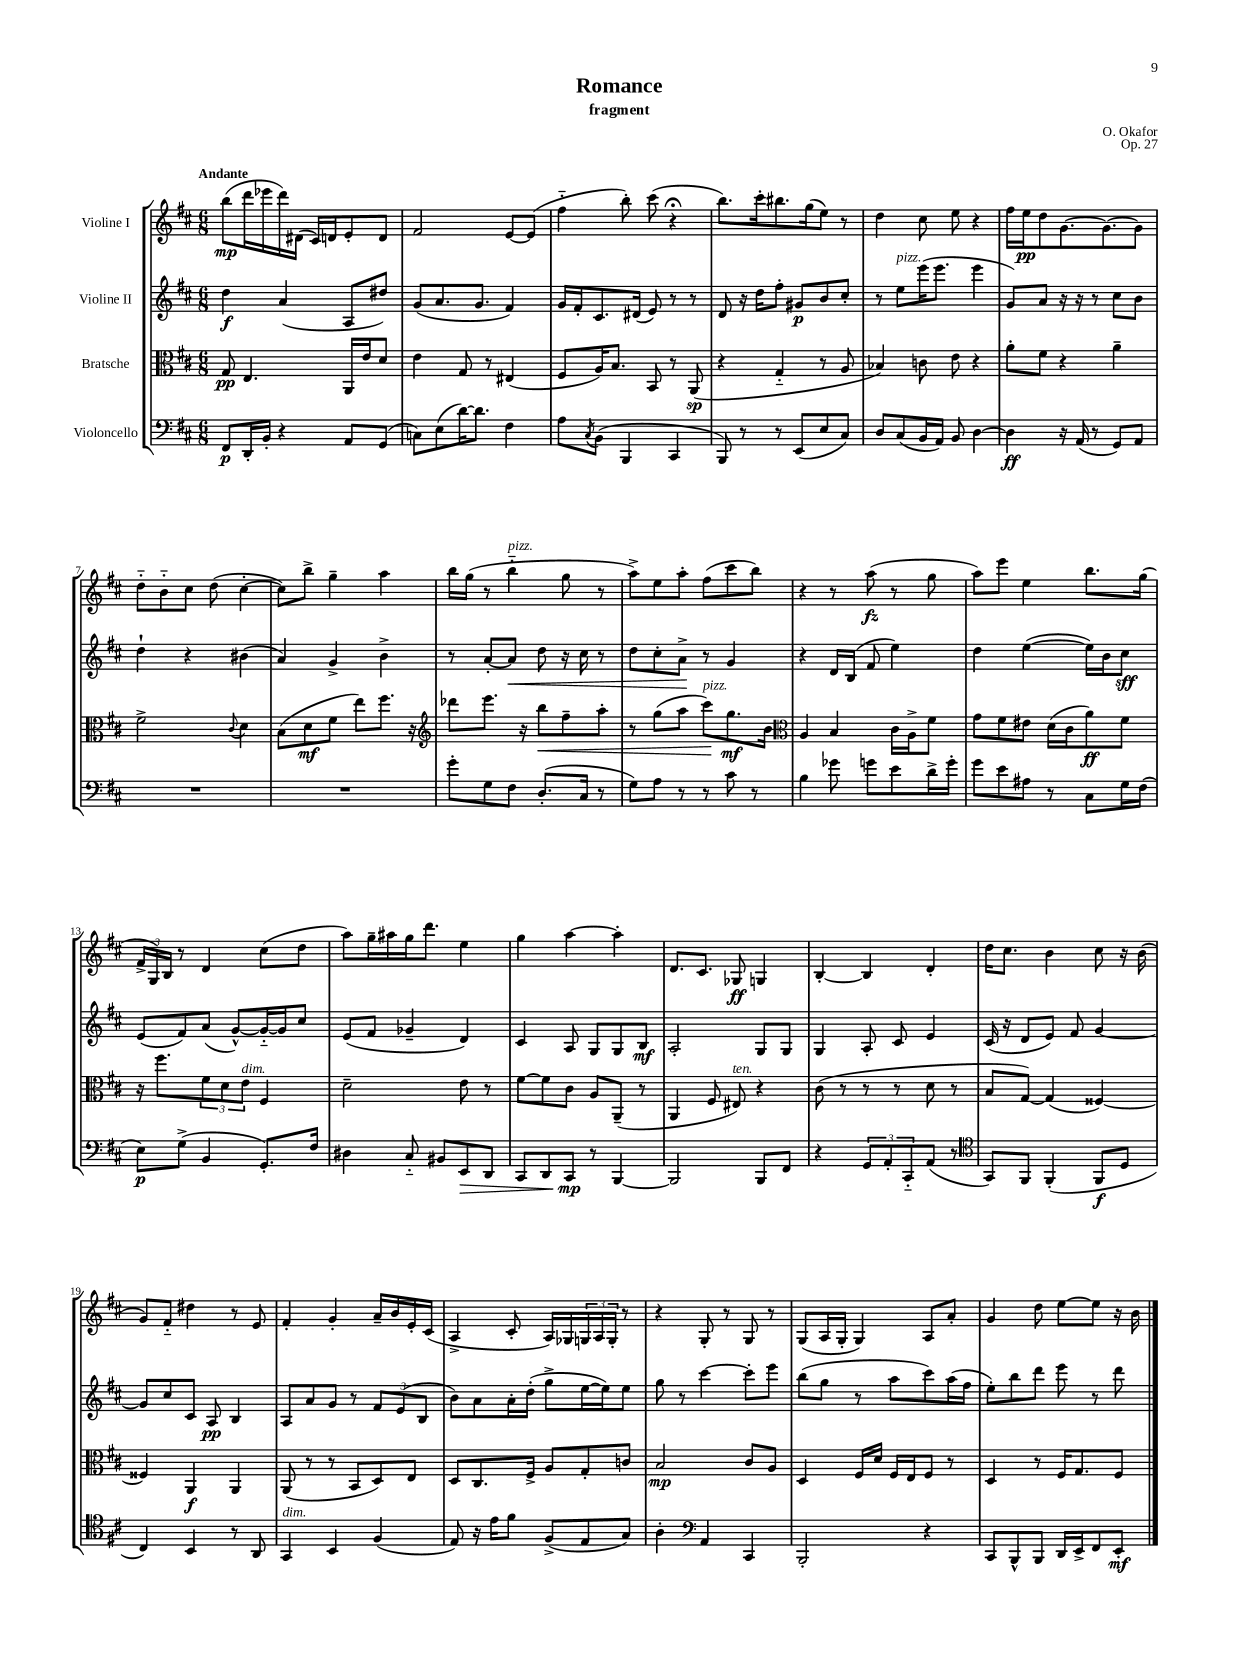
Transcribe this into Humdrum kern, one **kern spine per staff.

**kern	**kern	**kern	**kern
*staff4	*staff3	*staff2	*staff1
*clefF4	*clefC3	*clefG2	*clefG2
*k[f#c#]	*k[f#c#]	*k[f#c#]	*k[f#c#]
*M6/8	*M6/8	*M6/8	*M6/8
8FF#	8G	4dd	(8bb
16DD'	4.E	.	16ddd
16BB'	.	.	16eee-
4r	.	(4a	16ddd)
.	.	.	(16d#
.	.	.	16c#)
.	.	.	16d
8AA	16AA	8A	8e'
.	16e	.	.
(8GG	8d	8dd#)	8d
=	=	=	=
8C)	4e	(8g	2f#
(8E	.	8.a	.
[16d)	8G	.	.
8.d]	.	8.g	.
.	8r	.	.
4F#	(4E#	4f#)	[8e
.	.	.	(8e]
=	=	=	=
8A	8F#	16g	4ff#'~
.	.	16f#'	.
8qC#	.	.	.
(8BB	16A)	8.c#	.
.	8.B	.	.
4BBB	.	.	8bb')
.	.	(16d#	.
.	8BB	8e)	(8ccc#
4CC#	8r	8r	4r;
.	(8AA	8r	.
=	=	=	=
8BBB)	4r	8d	8.bb)
8r	.	16r	.
.	.	16dd	16ccc#'
8r	4G'~	8ff#'	8.bb#
(8EE	.	8g#	.
.	.	.	(16gg
8E	8r	8b	8ee)
8C#)	8A	8cc#'	8r
=	=	=	=
8D	4B-)	8r	4dd
(8C#	.	8ee	.
16BB	8c	(16eee	8cc#
16AA)	.	8.eee	.
8BB	8e	.	8ee
[4D	4r	4eee	4r
=	=	=	=
4D]	8a'	8g)	16ff#
.	.	.	16ee
.	8f#	8a	8dd
16r	4r	16r	[8.g
(16AA	.	16r	.
8r	.	8r	.
.	.	.	8.g_
8GG)	4a~	8cc#	.
8AA	.	8b	8g]
=	=	=	=
2.r	2f#^	4dd`	8dd'~
.	.	.	8b'~
.	.	4r	8cc#
.	.	.	(8dd
.	8qqc#	.	.
.	4d	(4b#	[4cc#'
=	=	=	=
2.r	(8B	4a)	8cc#])
.	8d	.	8bb^
.	8f#	4g^	4gg~
.	8ee)	.	.
.	8.ff#	4b^	4aa
.	16r	.	.
=	=	=	=
*	*clefG2	*	*
8g'	8ddd-	8r	16bb
.	.	.	(16gg
8G	8.eee	[8a'	8r
8F#	.	8a]	4bb'~
.	16r	.	.
(8.D'	8bb	8dd	.
.	8ff#~	16r	8gg
16C#	.	16cc#	.
8r	8aa'	8r	8r
=	=	=	=
8G)	8r	8dd	8aa^)
8A	(8gg	8cc#'	8ee
8r	8aa	8a^	8aa'
8r	8ccc#)	8r	(8ff#
8c#	8.gg	4g	8ccc#
8r	.	.	8bb)
.	16b	.	.
=	=	=	=
*	*clefC3	*	*
4B	4A	4r	4r
8g-	4B	16d	8r
.	.	(16B	.
8g	.	8f#	(8aa
8e	16c#	4ee)	8r
.	16A^	.	.
16d^	8f#	.	8gg
16g'	.	.	.
=	=	=	=
8g	8g	4dd	8aa)
8e	8f#	.	8eee
8A#	8e#	([4ee	4ee
8r	(16d	.	.
.	16c#	.	.
8C#	8a)	16ee])	8.bb
.	.	16b	.
16G	8f#	8cc#	.
(16F#	.	.	(16gg
=	=	=	=
8E)	16r	(8e	24f#^
.	.	.	24G)
.	8.ff#	.	.
.	.	.	24B
(8G^	.	8f#)	8r
4BB	12f#	(8a	4d
.	12d	.	.
.	.	[8g^^)	.
.	12e	.	.
8.GG')	4F#	16g'~_	(8cc#
.	.	16g]	.
.	.	8cc#	8dd
16F#	.	.	.
=	=	=	=
4D#	2d~	(8e	8aa)
.	.	8f#	16gg~
.	.	.	16aa#
8C#'~	.	4g-~	16gg
.	.	.	8.ddd
8BB#	.	.	.
8EE	8e	4d)	4ee
8DD	8r	.	.
=	=	=	=
8CC#	[8f#	4c#	4gg
8DD	8f#]	.	.
8CC#	8c#	8A	[4aa
8r	8A	8G	.
[4BBB	(8AA~	8G	4aa']
.	8r	8B	.
=	=	=	=
2BBB]	4AA	2A'	8.d
.	.	.	8.c#
.	8F#	.	.
.	8E#)	.	8G-
8BBB	4r	8G	4G
8FF#	.	8G	.
=	=	=	=
4r	(8c#	4G	[4B'
.	8r	.	.
12GG	8r	8A'	4B]
12AA'	.	.	.
.	8r	8c#	.
12CC#'~	.	.	.
(8AA	8d	4e	4d'
8r	8r	.	.
=	=	=	=
*clefC4	*	*	*
8GG)	8B	(16c#	16dd
.	.	16r	8.cc#
8FF#	[8G)	8d	.
(4FF#'	(4G]	8e)	4b
.	.	8f#	.
8FF#	[4F##)	[4g	8cc#
8D	.	.	16r
.	.	.	(16b
=	=	=	=
4C#)	4F##]	8g]	8g)
.	.	8cc#	8f#'~
4BB	4AA	8c#	4dd#
.	.	8A	.
8r	4AA	4B	8r
8AA	.	.	8e
=	=	=	=
4GG	(8AA	8A	4f#'
.	8r	8a	.
4BB	8r	8g	4g'
.	8BB	8r	.
(4F#	8D)	12f#	16a~
.	.	.	16b
.	.	(12e	.
.	8E	.	16e'
.	.	12B	.
.	.	.	(16c#
=	=	=	=
8E)	8D	8b)	4A^
16r	8.C#	8a	.
16e	.	.	.
8f#	.	16a'	8c#'
.	16F#^	(16dd'	.
(8F#^	8A	8gg^	16A)
.	.	.	16G-
8E	8G'	[16ee	24G
.	.	.	24A
.	.	16ee])	.
.	.	.	24G'
8G)	8c	8ee	8r
=	=	=	=
4A'	2B	8gg	4r
.	.	8r	.
*clefF4	*	*	*
4AA	.	[4ccc#	8G'
.	.	.	8r
4CC#	8c#	8ccc#']	8G
.	8A	8eee	8r
=	=	=	=
2BBB'	4D	(8bb	(8G
.	.	8gg	16A
.	.	.	16G'
.	16F#	8r	4G)
.	16d	.	.
.	16F#	8aa	.
.	16E	.	.
4r	8F#	8ccc#)	8A
.	8r	(16aa	8a'
.	.	16ff#	.
=	=	=	=
8CC#	4D	8ee')	4g
8BBB^^	.	8bb	.
8BBB	8r	8ddd	8dd
16DD	16F#	8eee	[8ee
16EE^	8.G	.	.
8FF#	.	8r	8ee]
8EE'	8F#	8ddd	16r
.	.	.	16b
==	==	==	==
*-	*-	*-	*-
